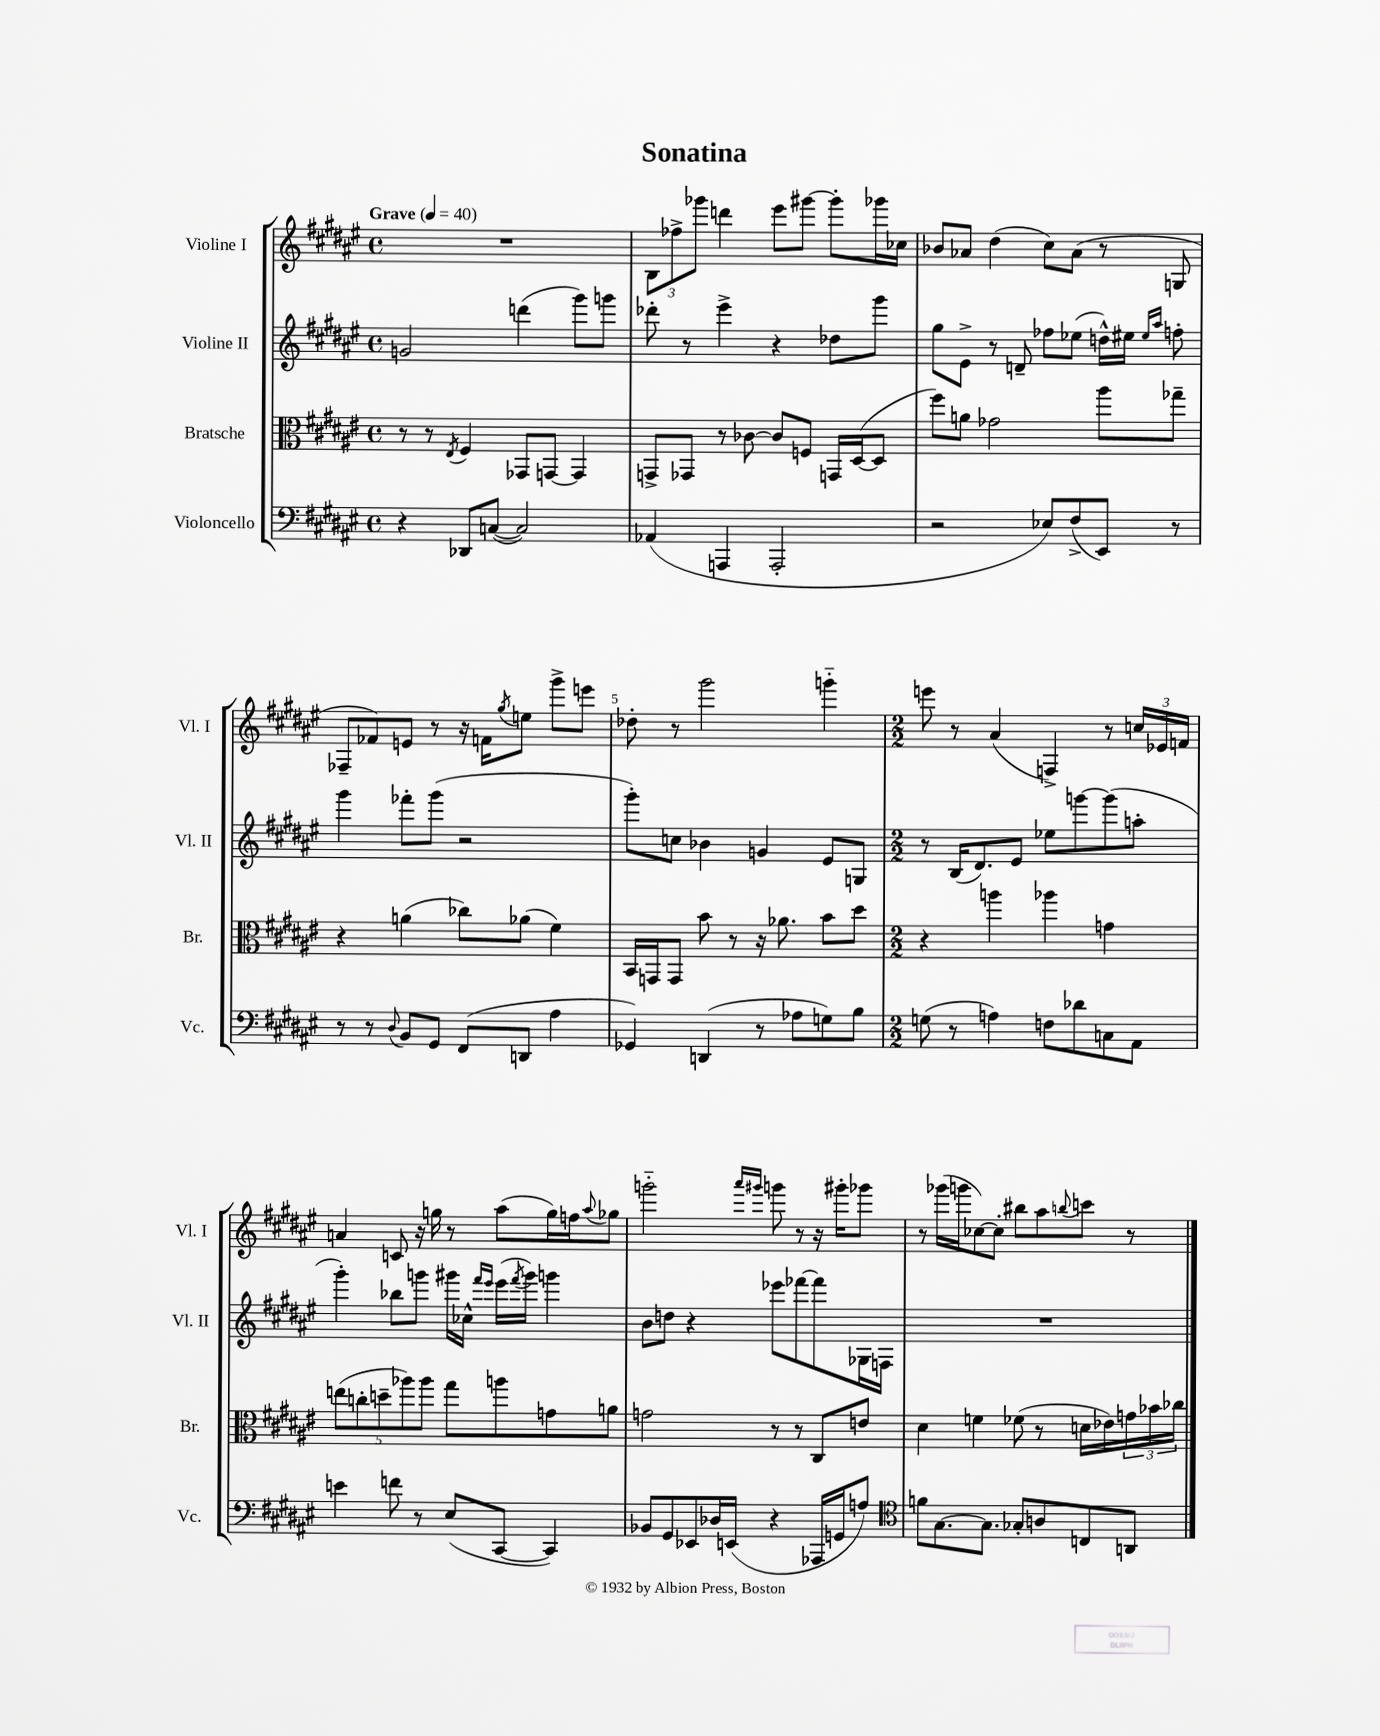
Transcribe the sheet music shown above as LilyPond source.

\header { title = "Sonatina" }
<<
\new StaffGroup <<
\new Staff = "s0" \with { instrumentName = "Violine I" shortInstrumentName = "Vl. I" } {
    \clef treble \key fis \major \defaultTimeSignature \time 4/4 \tempo "Grave" 4 = 40
    R1 |
    \tuplet 3/2 { b8 fes''8-> ges'''8 } d'''4 eis'''8 gis'''8~ gis'''8-. ges'''16 ces''16 |
    bes'8 aes'8 dis''4( cis''8) aes'8( r8 g8 |
    fes8-- fes'8) e'8 r8 r16 f'16 \acciaccatura { gis''8 } e''8 gis'''8-> e'''8 |
    des''8-. r8 gis'''2 g'''4-_ |
    \numericTimeSignature \time 2/2 e'''8 r8 ais'4( f4->) r8 \tuplet 3/2 { c''16 ees'16 f'16 } |
    a'4 c'8 r16 g''16 r8 ais''8( g''16) f''16 \appoggiatura { ais''8 } ges''8 |
    g'''2-_ \grace { ais'''16 gis'''16 } g'''8 r8 r16 gis'''16-. ges'''8 |
    r8 ges'''16( g'''16 ces''8~) ces''8-. bis''8 ais''8 \appoggiatura { b''8 } c'''8 r8 \bar "|." |
}
\new Staff = "s1" \with { instrumentName = "Violine II" shortInstrumentName = "Vl. II" } {
    \clef treble \key fis \major \defaultTimeSignature \time 4/4
    g'2 d'''4( gis'''8) g'''8 |
    des'''8-. r8 eis'''4-> r4 des''8 gis'''8 |
    gis''8 eis'8-> r8 d'8-- fes''8 ees''8( d''16-^) eis''16 \grace { eis''16 ais''16 } f''8-. |
    gis'''4 fes'''8-. gis'''8( r2 |
    gis'''8-.) c''8 bes'4 g'4 eis'8 g8 |
    \numericTimeSignature \time 2/2 r8 b16( dis'8.) eis'8 ees''8 g'''8~ g'''8( a''8-. |
    gis'''4-.) bes''8 g'''8 gis'''16 ces''16-^ \grace { fis'''16 eis'''16 } eis'''16( \acciaccatura { fis'''8 } gis'''16) g'''4 |
    b'8 d''8 r4 ees'''8 fes'''8~ fes'''8 ges16 f16 |
    R1 \bar "|." |
}
\new Staff = "s2" \with { instrumentName = "Bratsche" shortInstrumentName = "Br." } {
    \clef alto \key fis \major \defaultTimeSignature \time 4/4
    r8 r8 \acciaccatura { eis8 } fis4 ges,8 g,8~ g,4 |
    g,8-> ges,8 r8 ces'8~ ces'8 f8 g,16 dis16~( dis8 |
    fis''8) a'8 ges'2 ais''8 ges''8-- |
    r4 a'4( ces''8) aes'8( fis'4) |
    b,16 g,16 g,8 b'8 r8 r16 aes'8. b'8 dis''8 |
    \numericTimeSignature \time 2/2 r4 a''4 aes''4 g'4 |
    \tuplet 5/4 { e''8( c''8-. d''8-- aes''8) aes''8 } gis''8 a''8 g'8 a'8 |
    g'2 r8 r8 cis8 e'8 |
    dis'4 f'4 fes'8( r8 d'16 ees'16) \tuplet 3/2 { g'16 bes'16 ces''16 } \bar "|." |
}
\new Staff = "s3" \with { instrumentName = "Violoncello" shortInstrumentName = "Vc." } {
    \clef bass \key fis \major \defaultTimeSignature \time 4/4
    r4 des,8 c8~( c2) |
    aes,4( a,,4 a,,2-. |
    r2 ees8) fis8->( eis,8) r8 |
    r8 r8 \appoggiatura { dis8 } b,8 gis,8 fis,8( d,8 ais4 |
    ges,4) d,4( r8 aes8 g8) b8 |
    \numericTimeSignature \time 2/2 g8( r8 a4) f8 des'8 c8 ais,8 |
    e'4 f'8 r8 eis8( cis,8~ cis,4) |
    bes,8 gis,8 ees,8 des16 e,16( r4 aes,,16 g,16 a8) |
    \clef tenor f'8 gis8.~ gis8. ges8-. a8 c8 a,8 \bar "|." |
}
>>
>>
\layout { \context { \Score \override BarNumber.break-visibility = ##(#f #t #t) barNumberVisibility = #(every-nth-bar-number-visible 5) } }
